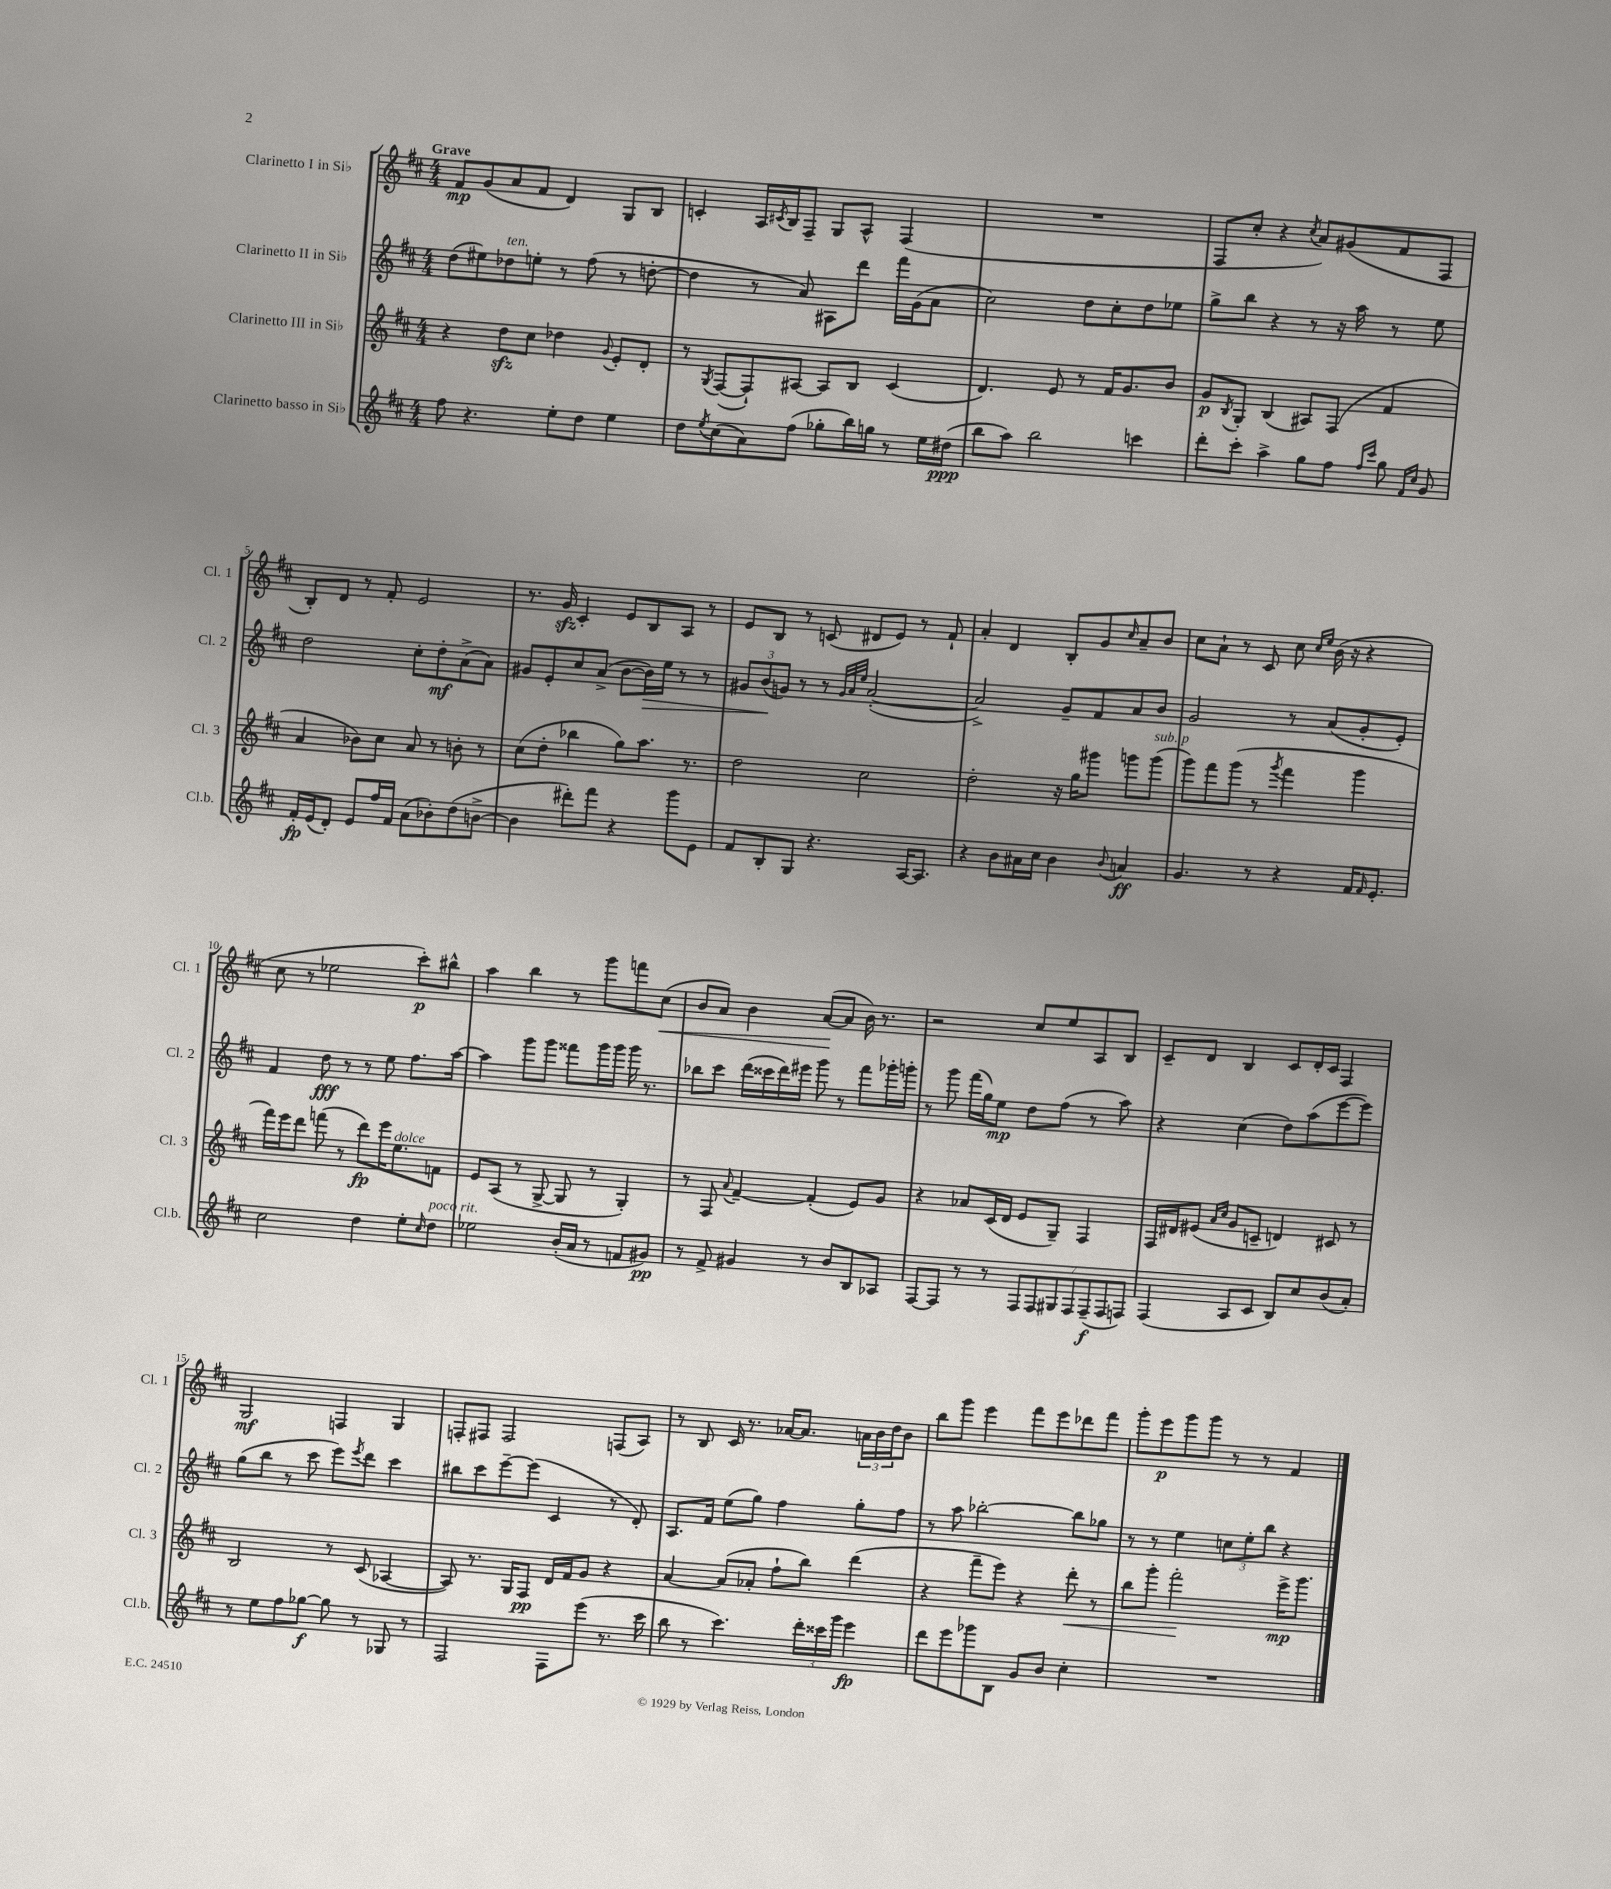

**kern	**dynam	**kern	**dynam	**kern	**dynam	**kern	**dynam
*part4	*part4	*part3	*part3	*part2	*part2	*part1	*part1
*staff4	*staff4	*staff3	*staff3	*staff2	*staff2	*staff1	*staff1
*I"Clarinetto basso in Si♭	*	*I"Clarinetto III in Si♭	*	*I"Clarinetto II in Si♭	*	*I"Clarinetto I in Si♭	*
*I'Cl.b.	*	*I'Cl. 3	*	*I'Cl. 2	*	*I'Cl. 1	*
*clefG2	*	*clefG2	*	*clefG2	*	*clefG2	*
*k[f#c#]	*	*k[f#c#]	*	*k[f#c#]	*	*k[f#c#]	*
*M4/4	*	*M4/4	*	*M4/4	*	*M4/4	*
=1	=1	=1	=1	=1	=1	=1	=1
!	!	!	!	!	!	!LO:TX:a:B:t=Grave	!
8ff#\	.	4r	.	(8dd\L	.	8f#/L	mp
4.r	.	.	.	8ee#X\)	.	(8g/	.
!	!	!	!	!LO:TX:a:i:t=ten.	!	!	!
.	.	8ddzz\L	.	8dd-X\	.	8a/	.
.	.	8cc#\J	.	8een'\J	.	8f#/J	.
8ee'\L	.	4dd-X\	.	8r	.	4d/)	.
8dd\J	.	.	.	(8ff#\	.	.	.
.	.	8qqg/	.	.	.	.	.
4ee\	.	8e'/L	.	8r	.	8G/L	.
.	.	8d'/J	.	[8ddn'\	.	8B/J	.
=2	=2	=2	=2	=2	=2	=2	=2
8dd\L	.	8r	.	4dd\]	.	4cn'/	.
8qee/	.	8qG/	.	.	.	.	.
(8cc#\	.	([8F#/L	.	.	.	.	.
8a\)	.	8F#`/])	.	8r	.	16A/LL	.
.	.	.	.	.	.	8qc#X/	.
.	.	.	.	.	.	16B/J	.
(8ff#\J	.	[8A#X/J	.	8a/)	.	8F#~/J	.
8gg-X'\L	.	8A#/L]	.	8A#X\L	.	8G/L	.
16bb\L)	.	8B/J	.	8ddd\J	.	8A^^/J	.
16ggn\JJ	.	.	.	.	.	.	.
8r	.	(4c#/	.	16fff#\LL	.	(4F#/	.
.	.	.	.	(16g\J	.	.	.
16ee\LL	.	.	.	8a\J	.	.	.
(16dd#X\JJ	ppp	.	.	.	.	.	.
=3	=3	=3	=3	=3	=3	=3	=3
8bb\L	.	4.d/)	.	2cc#\)	.	1r	.
8aa\J)	.	.	.	.	.	.	.
2bb\	.	.	.	.	.	.	.
.	.	8e/	.	.	.	.	.
.	.	8r	.	8dd\L	.	.	.
.	.	16f#/KL	.	8cc#'\	.	.	.
.	.	8.g/	.	.	.	.	.
4cccn\	.	.	.	8dd\	.	.	.
.	.	8b/J	.	8ee-X\J	.	.	.
=4	=4	=4	=4	=4	=4	=4	=4
8ddd'\L	.	8g/L	p	8gg^\L	.	8F#/L	.
.	.	8qB/	.	.	.	.	.
8ccc#'\J	.	8G'/J	.	8bb\J	.	8cc#'/J	.
4aa^\	.	(4B/	.	4r	.	4r	.
.	.	.	.	.	.	8qcc#/	.
8gg\L	.	8A#X/L)	.	8r	.	8a/L)	.
8ff#\J	.	(8F#/J	.	16r	.	(8g#X/	.
.	.	.	.	16aa\	.	.	.
16qqff#/LL	.	.	.	.	.	.	.
16qqccc#/JJ	.	.	.	.	.	.	.
8gg\	.	4f#/	.	8r	.	8f#/	.
16qqf#/LL	.	.	.	.	.	.	.
16qqcc#/JJ	.	.	.	.	.	.	.
8g/	.	.	.	8ee\	.	8F#/J	.
!!LO:LB:g=z
=5	=5	=5	=5	=5	=5	=5	=5
16f#'/LL	fp	4a/	.	2dd\	.	8B'/L)	.
(16e/J	.	.	.	.	.	.	.
8d'/J)	.	.	.	.	.	8d/J	.
8e/L	.	8b-X\L)	.	.	.	8r	.
16ff#/L	.	8cc#\J	.	.	.	8f#'/	.
16f#/JJ	.	.	.	.	.	.	.
(8a\L	.	8a/	.	8cc#'\L	.	2e/	.
8b-X'\)	.	8r	.	8dd'\	mf	.	.
(8dd\	.	8bn'\	.	(8a^\	.	.	.
[8bn^\J	.	8r	.	8a\J)	.	.	.
=6	=6	=6	=6	=6	=6	=6	=6
4b\]	.	(8cc#\L	.	8g#X/L	.	8.r	.
.	.	8dd'\J	.	8e'/	.	.	.
.	.	.	.	.	.	16gzz/	.
8ddd#X'\L)	.	4bb-X\	.	8cc#/	.	4c#'/	.
8fff#\J	.	.	.	(8a^/J	.	.	.
4r	.	8gg\L)	.	[8b\L	.	8e/L	.
!	!	!	!	!	!LO:HP:b	!	!
.	.	8.aa\J	.	16b\L])	>	8B/	.
.	.	.	.	16ee\JJ	.	.	.
8ggg\L	.	.	.	8r	.	8A/J	.
.	.	8.r	.	.	.	.	.
8e\J	.	.	.	8r	.	8r	.
=7	=7	=7	=7	=7	=7	=7	=7
8f#/L	.	2dd\	.	12g#X/L	.	8e/L	.
.	.	.	.	(12b/	.	.	.
8B'/	.	.	.	.	.	8B/J	.
.	.	.	.	12gn/J)	]	.	.
8G/J	.	.	.	8r	.	8r	.
4.r	.	.	.	8r	.	(8cn/	.
.	.	.	.	32qqg/LLL	.	.	.
.	.	.	.	32qqa/	.	.	.
.	.	.	.	32qqee/JJJ	.	.	.
.	.	2cc#\	.	([2a'/	.	8d#X/L	.
.	.	.	.	.	.	8e/J)	.
[16A/KL	.	.	.	.	.	8r	.
8.A/J]	.	.	.	.	.	.	.
.	.	.	.	.	.	8f#`/	.
=8	=8	=8	=8	=8	=8	=8	=8
4r	.	2dd'\	.	2a^/])	.	4a'/	.
8b\L	.	.	.	.	.	4d/	.
16a#X\L	.	.	.	.	.	.	.
16cc#\JJ	.	.	.	.	.	.	.
4b\	.	16r	.	8g~/L	.	8B'/L	.
.	.	16gg\KL	.	.	.	.	.
.	.	8ggg#X\J	.	8f#/	.	8g/	.
8qqb/	.	.	.	.	.	16qqcc#/	.
4an/	ff	8gggn\L	.	8a/	.	8a~/	.
!	!	!LO:TX:a:i:t=sub. p	!	!	!	!	!
.	.	(8ggg\J	.	8b/J	.	8b/J	.
=9	=9	=9	=9	=9	=9	=9	=9
4.g/	.	8ggg\L)	.	2g/	.	8cc#\L	.
.	.	8fff#\	.	.	.	8a`\J	.
.	.	(8ggg\J	.	.	.	8r	.
8r	.	8r	.	.	.	8c#/	.
.	.	8qggg/	.	.	.	.	.
4r	.	4fff#\	.	8r	.	8cc#\	.
.	.	.	.	.	.	16qqcc#/LL	.
.	.	.	.	.	.	16qqee/JJ	.
.	.	.	.	(8a/L	.	(16b\	.
.	.	.	.	.	.	16r	.
16f#/KL	.	4ggg\	.	8g'/	.	4r	.
16qqf#/	.	.	.	.	.	.	.
8.e'/J	.	.	.	.	.	.	.
.	.	.	.	8e'/J)	.	.	.
!!LO:LB:g=z
=10	=10	=10	=10	=10	=10	=10	=10
2cc#\	.	16fff#\LL)	.	4f#/	.	8cc#\	.
.	.	16eee\J	.	.	.	.	.
.	.	8ddd\J	.	.	.	8r	.
.	.	(8fffn\	.	8dd\	fff	2ee-X\	.
.	.	8r	.	8r	.	.	.
4dd\	.	8ddd\L)	fp	8r	.	.	.
.	.	16eee\K	.	8ee\	.	.	.
!	!	!LO:TX:a:i:t=dolce	!	!	!	!	!
.	.	8.ee\	.	.	.	.	.
8ee'\L	.	.	.	8.ff#\L	.	8ccc#'\L)	p
16qqcc#/	.	.	.	.	.	.	.
!LO:TX:a:i:t=poco rit.	!	!	!	!	!	!	!
8dd\J	.	8fn\J	.	.	.	8bb#X^^\J	.
.	.	.	.	[16aa\Jk	.	.	.
=11	=11	=11	=11	=11	=11	=11	=11
2ee-X\	.	8e/L	.	4aa\]	.	4aa\	.
.	.	(8A/J	.	.	.	.	.
.	.	8r	.	8ggg\L	.	4bb\	.
.	.	[8G^/	.	8ggg\J	.	.	.
(16b'/LL	.	8G/]	.	8fff##X\L	.	8r	.
16a/JJ	.	.	.	.	.	.	.
8r	.	8r	.	16ggg\L	.	8ggg\L	.
.	.	.	.	16ggg\JJ	.	.	.
8fn/L	.	4G'/)	.	16ggg\	.	8fffn\	.
.	.	.	.	8.r	.	.	.
!	!	!	!	!	!	!	!LO:HP:b
8g#X/J)	pp	.	.	.	.	(8cc#\J	<
=12	=12	=12	=12	=12	=12	=12	=12
8r	.	8r	.	8bb-X\L	.	8b/L	.
8f#^/	.	8F#/	.	8ccc#\J	.	8a/J)	.
.	.	8qqa/	.	.	.	.	.
4g#X/	.	[4f#~/	.	(16ddd\LL	.	4b\	.
.	.	.	.	16ccc##X\	.	.	.
.	.	.	.	16ddd\)	.	.	.
.	.	.	.	16eee#X\JJ	.	.	.
8r	.	(4f#'/]	.	8ggg\	.	([8a/L	.
8b/L	.	.	.	8r	.	8a/J]	[
8B/	.	8e/L)	.	8fff#\L	.	16b\)	.
.	.	.	.	.	.	8.r	.
8A-X/J	.	8g/J	.	16ggg-X'\L	.	.	.
.	.	.	.	16gggn'\JJ	.	.	.
=13	=13	=13	=13	=13	=13	=13	=13
[8F#/L	.	4r	.	8r	.	2r	.
8F#/J]	.	.	.	8ggg\	.	.	.
8r	.	8a-X/L	.	(16fff#\LL	.	.	.
.	.	.	.	16gg\J)	.	.	.
8r	.	(16c#/L	.	8ee\J	mp	.	.
.	.	16d/JJ	.	.	.	.	.
14F#/L	.	8e/L	.	8dd\L	.	8cc#/L	.
14F#/	.	.	.	.	.	.	.
.	.	8G~/J)	.	(8ff#\J	.	8ee/	.
14G#X/	.	.	.	.	.	.	.
14F#/	.	.	.	.	.	.	.
.	.	4F#/	.	8r	.	8A/	.
(14F#~/	f	.	.	.	.	.	.
14F#/	.	.	.	.	.	.	.
.	.	.	.	8aa\)	.	8B/J	.
14Fn/J)	.	.	.	.	.	.	.
=14	=14	=14	=14	=14	=14	=14	=14
(4F#/	.	16F#/LL	.	4r	.	8c#~/L	.
.	.	16d#X/J	.	.	.	.	.
.	.	(8e#X/J	.	.	.	8d/J	.
.	.	16qqa/LL	.	.	.	.	.
.	.	16qqcc#/JJ	.	.	.	.	.
8A/L	.	8g/L	.	(4cc#\	.	4B/	.
8c#/J	.	8cn~/J	.	.	.	.	.
8B/L)	.	4dn/)	.	8dd\L)	.	8c#/L	.
8cc#/	.	.	.	(8aa\	.	16d'/L	.
.	.	.	.	.	.	16c#/JJ	.
(8b/	.	8c#X/	.	[8eee\	.	4F#/	.
8a'/J)	.	8r	.	8eee\J])	.	.	.
!!LO:LB:g=z
=15	=15	=15	=15	=15	=15	=15	=15
8r	.	2B/	.	(8gg\L	.	2G/	mf
8ee\L	.	.	.	8bb\J	.	.	.
8ff#\	.	.	.	8r	.	.	.
[8gg-X\J	f	.	.	8ccc#\	.	.	.
8gg-\]	.	8r	.	8eee\L)	.	4Fn/	.
.	.	.	.	8qeee/	.	.	.
8r	.	(8c#/	.	8ddd\J	.	.	.
8G-X/	.	[4A-X/	.	4ccc#\	.	4G/	.
8r	.	.	.	.	.	.	.
=16	=16	=16	=16	=16	=16	=16	=16
2F#/	.	8A-/])	.	8bb#X\L	.	8Fn'/L	.
.	.	8.r	.	8ccc#\	.	8F#X/J	.
.	.	.	.	[8eee~\	.	2F#/	.
.	.	16G/KL	.	.	.	.	.
.	.	8F#/J	pp	(8eee\J]	.	.	.
8F#\L	.	16d/LL	.	4c#/	.	.	.
.	.	16f#/J	.	.	.	.	.
(8eee\J	.	8g/J	.	.	.	.	.
8.r	.	4r	.	8r	.	(8Fn/L	.
.	.	.	.	8d'/)	.	8A/J)	.
16ccc#\	.	.	.	.	.	.	.
=17	=17	=17	=17	=17	=17	=17	=17
8bb\	.	[4a/	.	8.A/L	.	8r	.
8r	.	.	.	.	.	8B/	.
.	.	.	.	16f#/Jk	.	.	.
4.ccc#\)	.	(8a/L]	.	(8ee\L	.	16c#/	.
.	.	.	.	.	.	8.r	.
.	.	8a-X'/J	.	8gg\J)	.	.	.
.	.	8ff#`\L	.	4ff#\	.	[16a-X/KL	.
.	.	.	.	.	.	8.a-/J]	.
24ddd'\LL	.	8bb\J)	.	.	.	.	.
24ccc##X\	.	.	.	.	.	.	.
24ggg\JJ	.	.	.	.	.	.	.
4eee\	fp	(4ddd\	.	8gg'\L	.	24an\LL	.
.	.	.	.	.	.	24b\	.
.	.	.	.	.	.	24dd\J	.
.	.	.	.	8ff#\J	.	8b\J	.
=18	=18	=18	=18	=18	=18	=18	=18
8ddd\L	.	4r	.	8r	.	8bb\L	.
8eee\	.	.	.	8aa\	.	8ggg\J	.
8ggg-X\	.	8fff#~\L	.	[2bb-X'\	.	4eee\	.
8B\J	.	8eee\J)	.	.	.	.	.
8g/L	.	4r	.	.	.	8fff#\L	.
8b/J	.	.	.	.	.	8eee\	.
!	!	!	!LO:HP:b	!	!	!	!
4cc#'\	.	8ddd'\	<	8bb-\L]	.	8ddd-X\	.
.	.	8r	.	8gg-X\J	.	8fff#\J	.
=19	=19	=19	=19	=19	=19	=19	=19
1r	.	8bb\L	.	8r	.	8ggg'\L	.
.	.	8ggg'\J	.	8r	.	8eee\	p
.	.	2fff#'\	.	4ee\	.	8ggg\	.
.	.	.	.	.	.	8ggg\J	.
.	.	.	.	12ccn\L	.	8r	.
.	.	.	.	12ee'\	.	.	.
.	.	.	.	.	.	8r	.
.	.	.	.	12bb\J	.	.	.
.	.	16eee^\KL	[ mp	4r	.	4f#/	.
.	.	8.ggg\J	.	.	.	.	.
==	==	==	==	==	==	==	==
*-	*-	*-	*-	*-	*-	*-	*-
